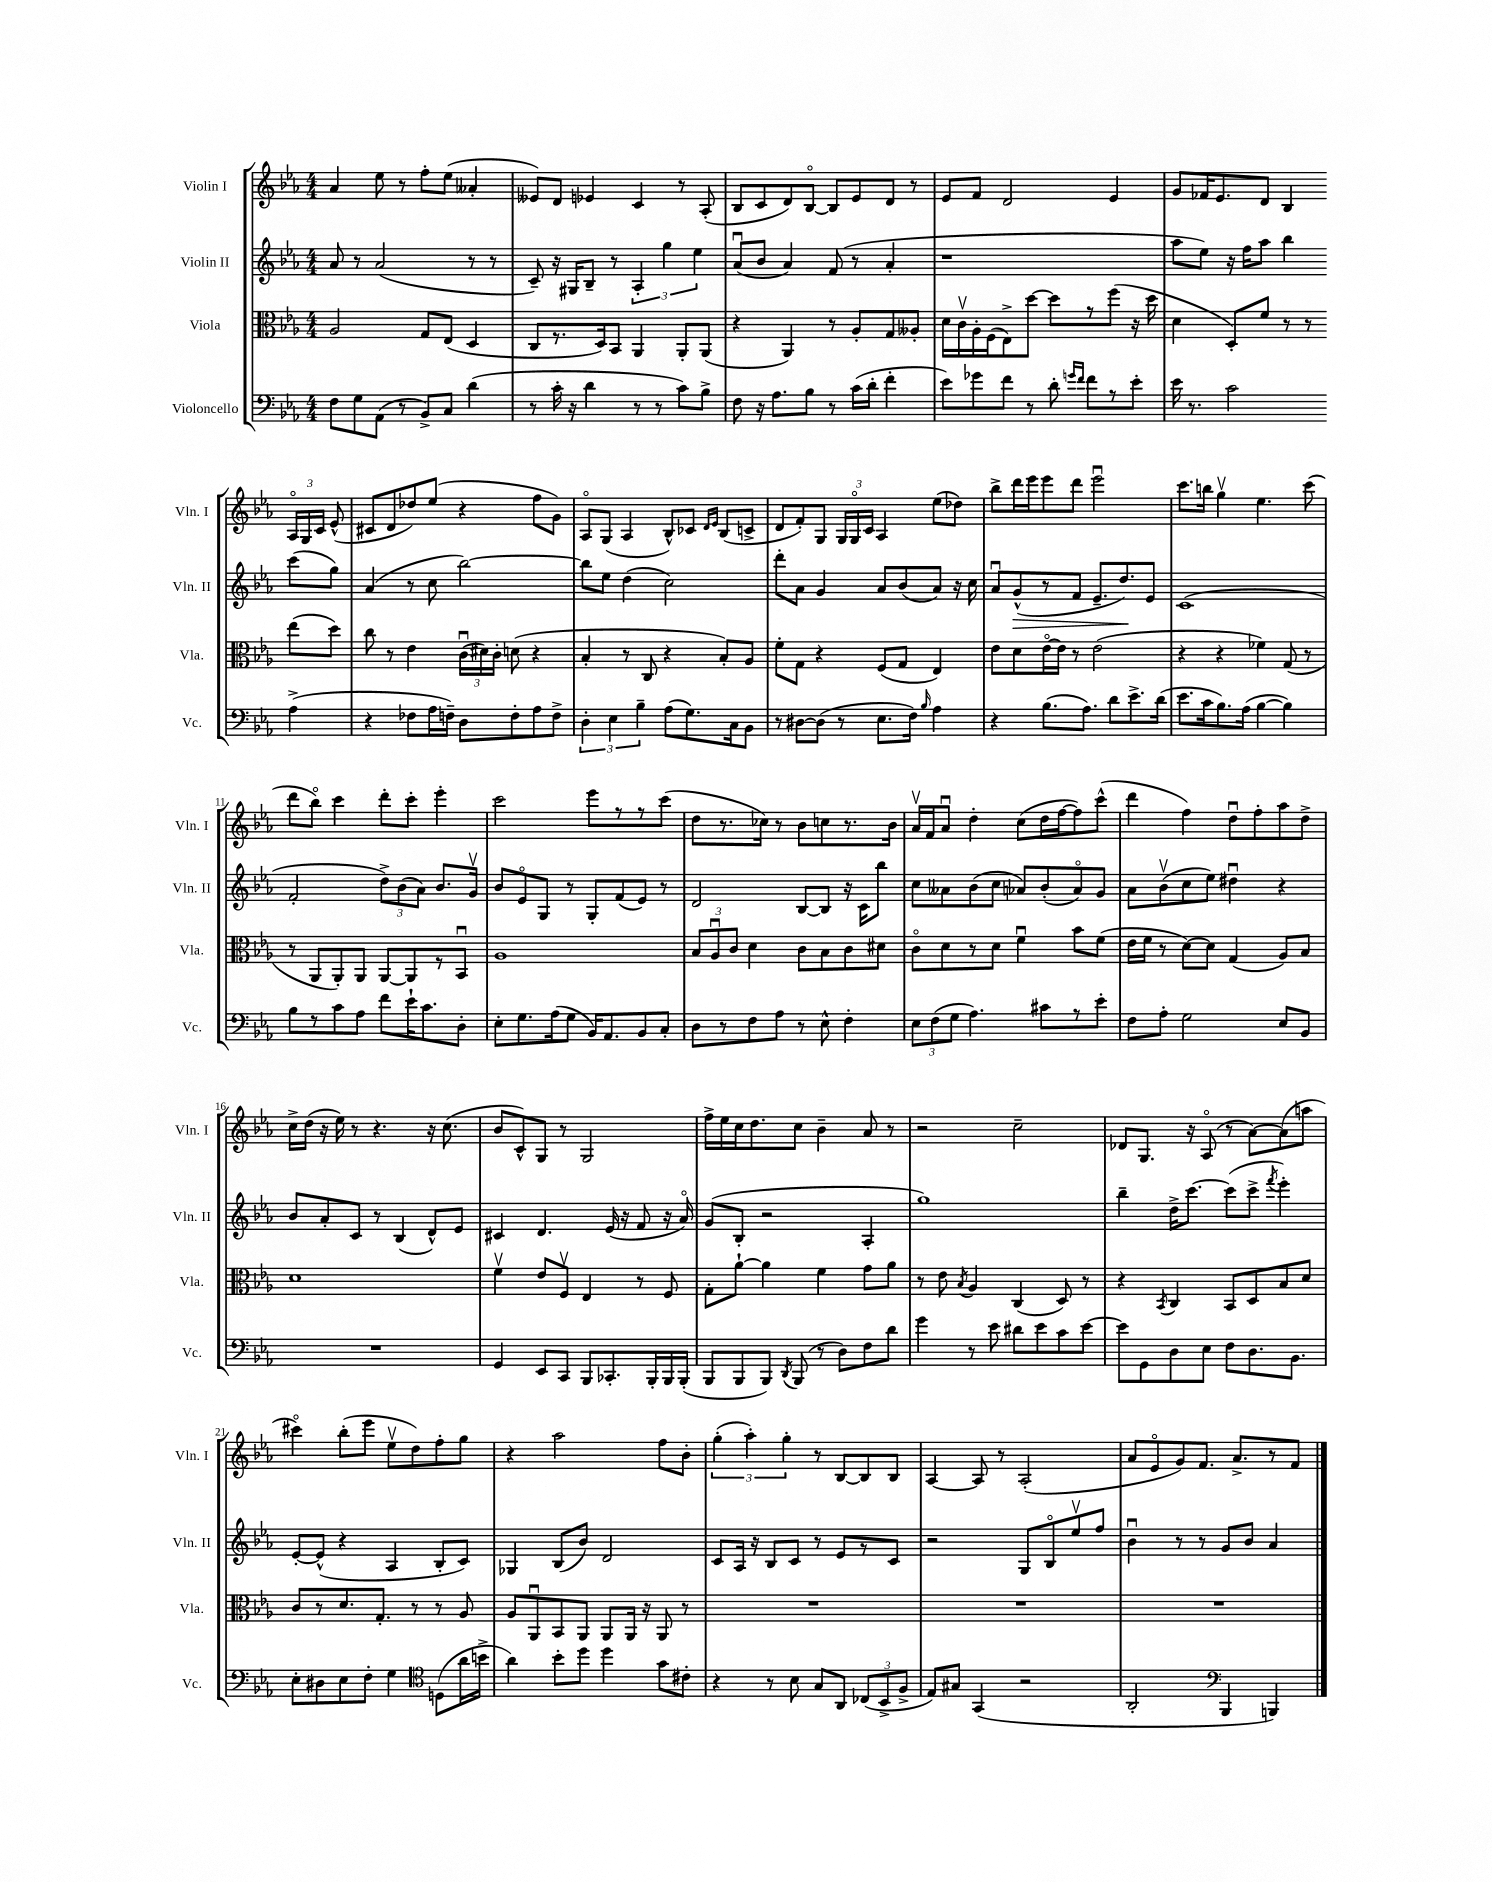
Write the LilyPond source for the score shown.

<<
\new StaffGroup <<
\new Staff = "s0" \with { instrumentName = "Violin I" shortInstrumentName = "Vln. I" } {
    \clef treble \key ees \major \numericTimeSignature \time 4/4
    \autoBeamOff aes'4 ees''8 r8 f''8[-. ees''8]( aeses'4-. |
    eeses'8[) d'8] ees'4 c'4 r8 aes8-.( |
    bes8[ c'8 d'8) bes8]~\flageolet bes8[ ees'8 d'8] r8 |
    ees'8[ f'8] d'2 ees'4 |
    g'8[ fes'16 ees'8. d'8] bes4 \tuplet 3/2 { aes16[\flageolet g16 c'16] } ees'8-^( |
    cis'8[ d'8 des''8) ees''8]( r4 f''8[ g'8]) |
    aes8[\flageolet g8]( aes4 bes8[-^) ces'8] \grace { d'16[ ees'16] } bes8[( c'8]-> |
    d'8[ f'8-.) g8] \tuplet 3/2 { g16[ g16\flageolet c'16] } aes4 ees''8[( des''8]) |
    bes''8[-> d'''16 ees'''16 ees'''8 d'''8] ees'''2\downbow |
    c'''8.[ b''16] g''4\upbow ees''4. c'''8( |
    d'''8[ bes''8]\flageolet) c'''4 d'''8[-. c'''8]-. ees'''4-. |
    c'''2 ees'''8[ r8 r8 c'''8]( |
    d''8[ r8. ces''16]) r8 bes'8[ c''8 r8. bes'16] |
    aes'16[\upbow f'16 aes'8]\downbow d''4-. c''8[( d''16 f''16~ f''8) c'''8]-^( |
    d'''4 f''4) d''8[\downbow f''8-. aes''8 d''8]-> |
    c''16[-> d''16]( r16 ees''16) r8 r4. r16 c''8.( |
    bes'8[ c'8-^) g8] r8 g2 |
    f''16[-> ees''16 c''16 d''8. c''8] bes'4-- aes'8 r8 |
    r2 c''2-- |
    des'8[ g8.] r16 aes8\flageolet( r8 aes'8[~) aes'8( a''8] |
    cis'''4\flageolet) bes''8[-.( ees'''8] ees''8[\upbow d''8) f''8-. g''8] |
    r4 aes''2 f''8[ bes'8]-. |
    \tuplet 3/2 { g''4-.( aes''4-.) g''4-. } r8 bes8[~ bes8 bes8] |
    aes4~ aes8 r8 aes2-.( |
    aes'8[ ees'8\flageolet g'8) f'8.] aes'8.[-> r8 f'8] \bar "|." |
}
\new Staff = "s1" \with { instrumentName = "Violin II" shortInstrumentName = "Vln. II" } {
    \clef treble \key ees \major \numericTimeSignature \time 4/4
    \autoBeamOff aes'8 r8 aes'2( r8 r8 |
    c'8--) r16 gis16[ bes8]-- r8 \tuplet 3/2 { aes4-. g''4 ees''4 } |
    aes'8[\downbow( bes'8] aes'4) f'8( r8 aes'4-. |
    r1 |
    aes''8[ ees''8]) r16 f''16[ aes''8] bes''4 c'''8[( g''8]) |
    aes'4( r8 c''8 bes''2~) |
    bes''8[ ees''8] d''4( c''2) |
    d'''8[-. aes'8] g'4 aes'8[ bes'8( aes'8]) r16 c''16 |
    aes'8[\downbow g'8-^\>( r8 f'8] ees'8.[-- d''8.\!) ees'8] |
    c'1( |
    f'2-. \tuplet 3/2 { d''8[->) bes'8( aes'8]) } bes'8.[ g'16]\upbow |
    bes'8[ ees'8\flageolet g8] r8 g8[-. f'8( ees'8]) r8 |
    d'2 bes8[~ bes8] r16 c'16[ bes''8] |
    c''8[ aeses'8 bes'8( c''8] aes'8[) bes'8-.( aes'8\flageolet) g'8] |
    aes'8[ bes'8\upbow( c''8 ees''8]) dis''4\downbow r4 |
    bes'8[ aes'8-. c'8] r8 bes4( d'8[-^) ees'8] |
    cis'4 d'4. ees'16( r16 f'8 r16 aes'16\flageolet) |
    g'8[( bes8]-. r2 aes4-. |
    g''1) |
    bes''4-- d''16[-> c'''8.]~ c'''8[( c'''8]-> \acciaccatura { f'''8 } ees'''4-.) |
    ees'8[~-. ees'8]-^( r4 aes4 bes8[-. c'8]) |
    ges4 bes8[( bes'8]) d'2 |
    c'8[ aes16] r16 bes8[ c'8] r8 ees'8[ r8 c'8] |
    r2 g8[ bes8\flageolet ees''8\upbow f''8] |
    bes'4\downbow r8 r8 g'8[ bes'8] aes'4 \bar "|." |
}
\new Staff = "s2" \with { instrumentName = "Viola" shortInstrumentName = "Vla." } {
    \clef alto \key ees \major \numericTimeSignature \time 4/4
    \autoBeamOff aes2 g8[ ees8]( d4 |
    c8[ r8. d16) bes,8] aes,4 aes,8[-. aes,8]( |
    r4 aes,4) r8 aes8[-. g8 aeses8]-. |
    d'16[ c'16\upbow aes16-. f16( ees8->) d''8]~ d''8[ r8 f''8]( r16 d''16 |
    d'4 d8[-.) f'8] r8 r8 ees''8[( d''8]) |
    c''8 r8 ees'4 \tuplet 3/2 { c'16[\downbow( dis'16) c'16]-. } d'8( r4 |
    bes4-. r8 c8 r4 bes8[-.) aes8] |
    f'8[-. g8] r4 f8[( g8] ees4) |
    ees'8[ d'8 ees'16~\flageolet ees'16] r8 ees'2( |
    r4 r4 fes'4) g8( r8 |
    r8 aes,8[ aes,8-.) aes,8] aes,8[~ aes,8 r8 bes,8]\downbow |
    aes1 |
    \tuplet 3/2 { bes8[ aes8\downbow c'8] } d'4 c'8[ bes8 c'8 dis'8] |
    c'8[\flageolet d'8 r8 d'8] f'4\downbow bes'8[ f'8]( |
    ees'16[ f'16] r8 d'8[~) d'8] g4( aes8[) bes8] |
    d'1 |
    f'4\upbow ees'8[ f8]\upbow ees4 r8 f8 |
    g8[-. aes'8]~-! aes'4 f'4 g'8[ aes'8] |
    r8 ees'8 \acciaccatura { bes8 } aes4 c4( d8) r8 |
    r4 \acciaccatura { bes,8 } c4 bes,8[ d8 bes8 d'8] |
    c'8[ r8 d'8. g8.]-. r8 r8 aes8 |
    aes8[ aes,8\downbow bes,8 aes,8] aes,8[ aes,16] r16 aes,8 r8 |
    R1 |
    R1 |
    R1 \bar "|." |
}
\new Staff = "s3" \with { instrumentName = "Violoncello" shortInstrumentName = "Vc." } {
    \clef bass \key ees \major \numericTimeSignature \time 4/4
    \autoBeamOff f8[ g8 aes,8]( r8 bes,8[->) c8] d'4( |
    r8 c'16-. r16 d'4 r8 r8 c'8[) bes8]-> |
    f8 r16 aes8.[ bes8] r8 c'16[( d'16]-. f'4-. |
    ees'8[) ges'8 f'8] r8 d'8-. \grace { g'16[ f'16] } f'8[ r8 ees'8]-. |
    ees'16 r8. c'2 aes4->( |
    r4 fes8[ aes16 f16]--) d8[ f8-. aes8 f8]-> |
    \tuplet 3/2 { d4-. ees4 bes4-- } aes8[( g8.) c16 bes,8] |
    r8 dis8[~ dis8]( r8 ees8.[ f16]) \grace { bes16 } aes4 |
    r4 bes8.[( aes8.]) d'8[ ees'8.-> d'16]( |
    ees'8.[ c'16 bes8.) aes16]( bes4~ bes4) |
    bes8[ r8 c'8 aes8] f'8[ ees'16-! c'8. d8]-. |
    ees8[-. g8. aes16( g8] bes,16[) aes,8. bes,8 c8]-. |
    d8[ r8 f8 aes8] r8 ees8-^ f4-. |
    \tuplet 3/2 { ees8[ f8( g8] } aes4.) cis'8[ r8 ees'8]-. |
    f8[ aes8]-. g2 ees8[ bes,8] |
    R1 |
    g,4 ees,8[ c,8] bes,,8[ ces,8.-. bes,,16-. bes,,16 bes,,16]-.( |
    bes,,8[ bes,,8 bes,,8]) \acciaccatura { d,8 } bes,,8( r8 d8[) f8 d'8] |
    g'4 r8 ees'8 dis'8[ ees'8 c'8 ees'8]~ |
    ees'8[ g,8 d8 ees8] f8[ d8. bes,8.] |
    ees8[-. dis8 ees8 f8]-. g4 \clef tenor d8[( aes'16 b'16]-> |
    aes'4) bes'8[-. d''8] d''4 g'8[ cis'8]-. |
    r4 r8 bes8 g8[ aes,8] \tuplet 3/2 { ces8[( bes,8-> f8]-> } |
    ees8[) gis8] g,4( r2 |
    aes,2-. \clef bass bes,,4 b,,4) \bar "|." |
}
>>
>>
